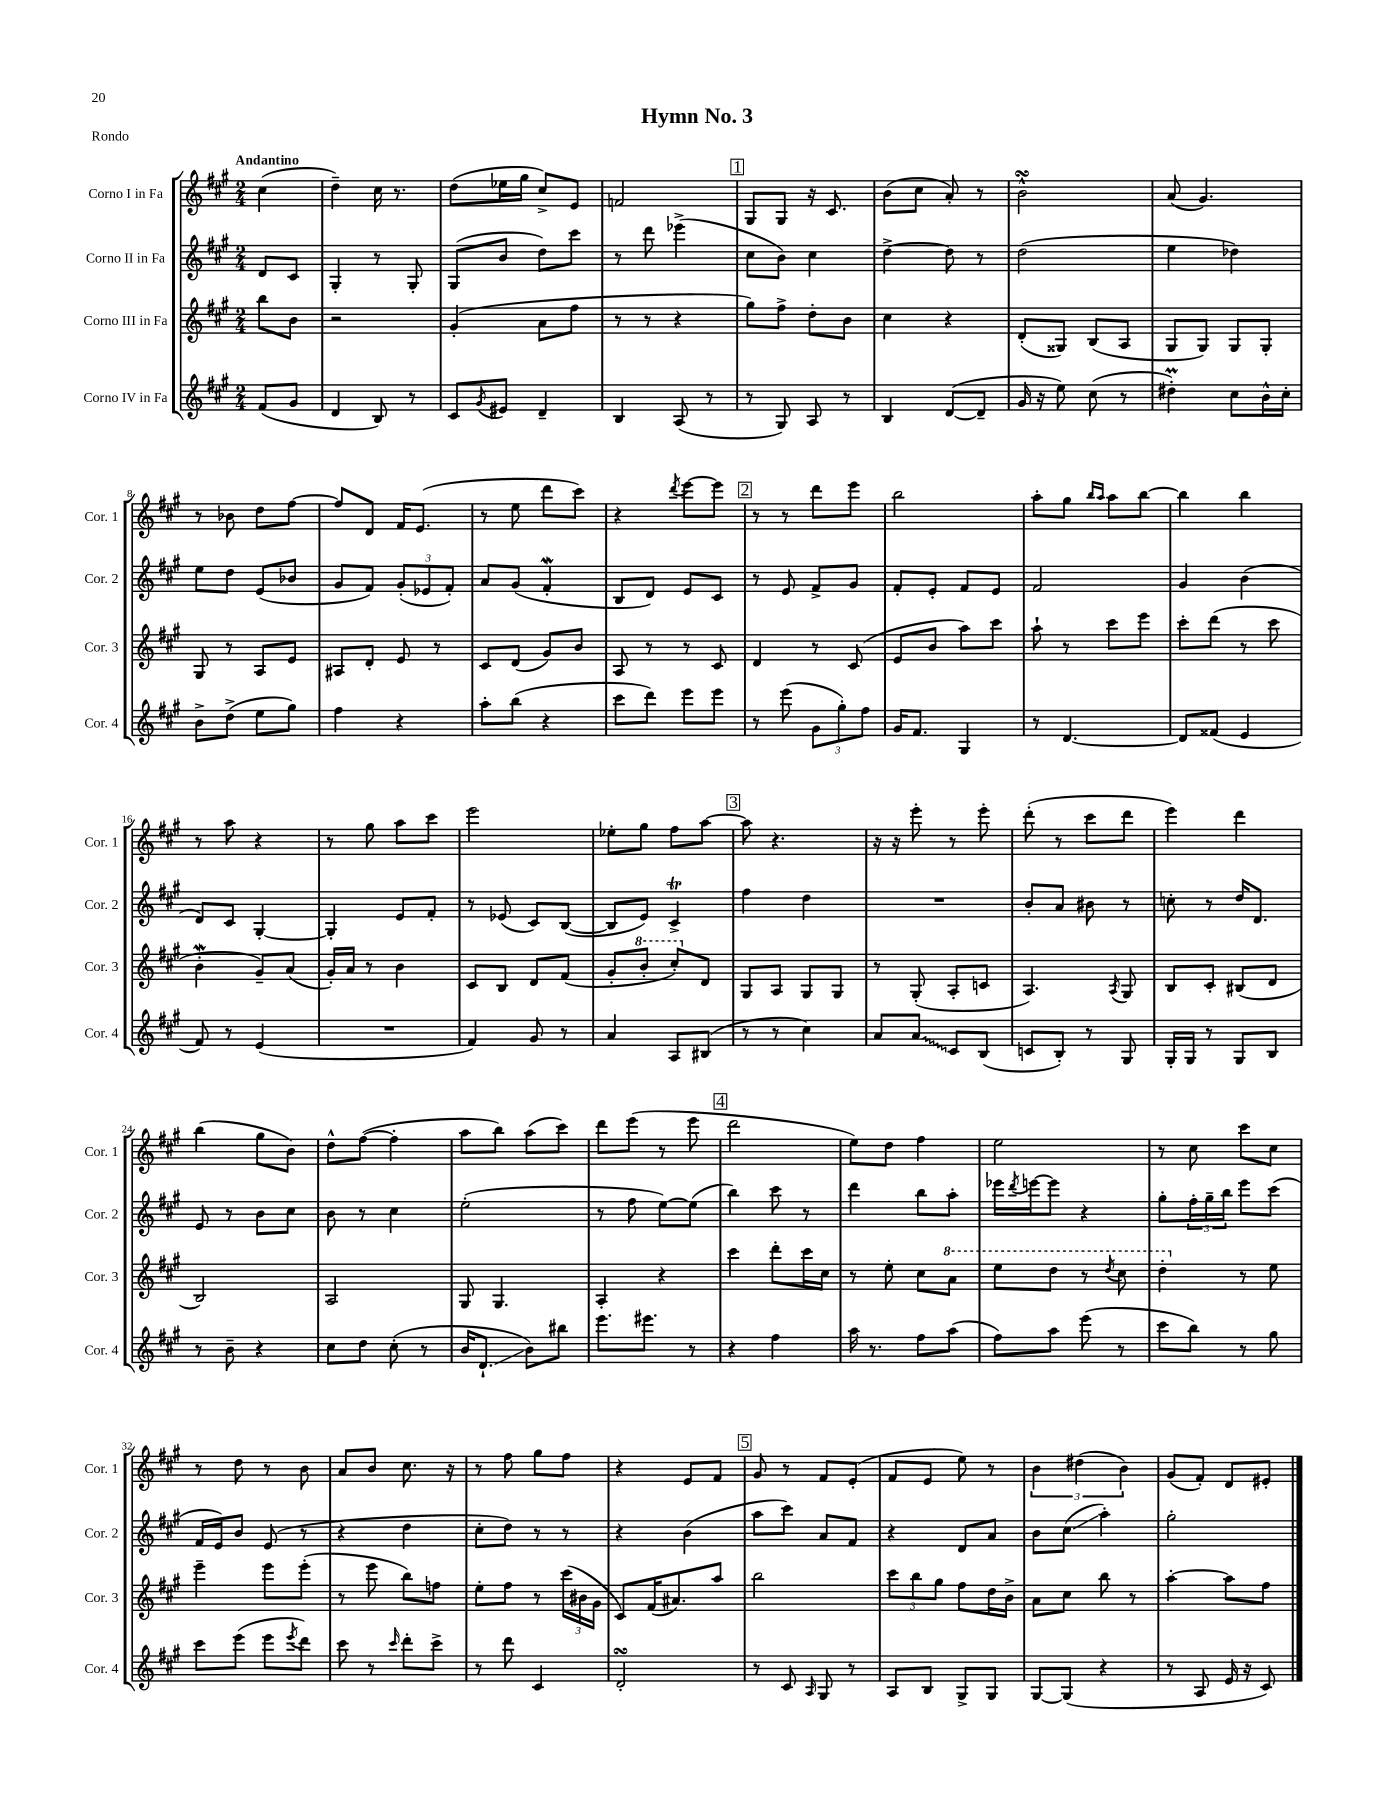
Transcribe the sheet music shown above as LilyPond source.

\header { title = "Hymn No. 3" piece = "Rondo" }
<<
\new StaffGroup <<
\new Staff = "s0" \with { instrumentName = "Corno I in Fa" shortInstrumentName = "Cor. 1" } {
    \clef treble \key a \major \numericTimeSignature \time 2/4 \partial 4 \tempo "Andantino"
    cis''4( |
    d''4--) cis''16 r8. |
    d''8( ees''16 gis''16 cis''8->) e'8 |
    f'2 |
    \mark \markup { \box "1" } gis8 gis8 r16 cis'8. |
    b'8( cis''8 a'8-.) r8 |
    b'2-^\turn |
    a'8( gis'4.) |
    r8 bes'8 d''8 fis''8~ |
    fis''8 d'8 fis'16 e'8.( |
    r8 e''8 d'''8 cis'''8) |
    r4 \acciaccatura { d'''8 } e'''8~ e'''8 |
    \mark \markup { \box "2" } r8 r8 d'''8 e'''8 |
    b''2 |
    a''8-. gis''8 \grace { b''16 a''16 } a''8 b''8~ |
    b''4 b''4 |
    r8 a''8 r4 |
    r8 gis''8 a''8 cis'''8 |
    e'''2 |
    ees''8-. gis''8 fis''8 a''8~ |
    \mark \markup { \box "3" } a''8 r4. |
    r16 r16 e'''8-. r8 e'''8-. |
    d'''8-.( r8 cis'''8 d'''8 |
    e'''4) d'''4 |
    b''4( gis''8 b'8) |
    d''8-^ fis''8~( fis''4-. |
    a''8 b''8) a''8( cis'''8) |
    d'''8 e'''8( r8 e'''8 |
    \mark \markup { \box "4" } d'''2 |
    e''8) d''8 fis''4 |
    e''2 |
    r8 cis''8 cis'''8 cis''8 |
    r8 d''8 r8 b'8 |
    a'8 b'8 cis''8. r16 |
    r8 fis''8 gis''8 fis''8 |
    r4 e'8 fis'8 |
    \mark \markup { \box "5" } gis'8 r8 fis'8 e'8-.( |
    fis'8 e'8 e''8) r8 |
    \tuplet 3/2 { b'4 dis''4( b'4) } |
    gis'8( fis'8-.) d'8 eis'8-. \bar "|." |
}
\new Staff = "s1" \with { instrumentName = "Corno II in Fa" shortInstrumentName = "Cor. 2" } {
    \clef treble \key a \major \numericTimeSignature \time 2/4 \partial 4
    d'8 cis'8 |
    gis4-. r8 gis8-. |
    gis8( b'8 d''8) cis'''8 |
    r8 d'''8 ees'''4->( |
    \mark \markup { \box "1" } cis''8 b'8) cis''4 |
    d''4~-> d''8 r8 |
    d''2( |
    e''4 des''4) |
    e''8 d''8 e'8( bes'8 |
    gis'8 fis'8) \tuplet 3/2 { gis'8-.( ees'8 fis'8-.) } |
    a'8 gis'8( fis'4-.\mordent |
    b8 d'8) e'8 cis'8 |
    \mark \markup { \box "2" } r8 e'8 fis'8-> gis'8 |
    fis'8-. e'8-. fis'8 e'8 |
    fis'2 |
    gis'4 b'4( |
    d'8) cis'8 gis4~-. |
    gis4-. e'8 fis'8-. |
    r8 ees'8( cis'8) b8~( |
    b8 e'8) cis'4->\trill |
    \mark \markup { \box "3" } fis''4 d''4 |
    R2 |
    b'8-. a'8 bis'8 r8 |
    c''8-. r8 d''16 d'8. |
    e'8 r8 b'8 cis''8 |
    b'8 r8 cis''4 |
    e''2-.( |
    r8 fis''8 e''8~) e''8( |
    \mark \markup { \box "4" } b''4) cis'''8 r8 |
    d'''4 b''8 a''8-. |
    ees'''16 \acciaccatura { d'''8 } e'''16~ e'''8 r4 |
    gis''8-. \tuplet 3/2 { fis''16-. gis''16-- b''16 } e'''8 cis'''8( |
    fis'16 e'16) b'8 e'8( r8 |
    r4 d''4 |
    cis''8-. d''8) r8 r8 |
    r4 b'4( |
    \mark \markup { \box "5" } a''8 cis'''8) a'8 fis'8 |
    r4 d'8 a'8 |
    b'8 cis''8\glissando( a''4-.) |
    gis''2-. \bar "|." |
}
\new Staff = "s2" \with { instrumentName = "Corno III in Fa" shortInstrumentName = "Cor. 3" } {
    \clef treble \key a \major \numericTimeSignature \time 2/4 \partial 4
    b''8 b'8 |
    r2 |
    gis'4-.( a'8 fis''8 |
    r8 r8 r4 |
    \mark \markup { \box "1" } gis''8) fis''8-> d''8-. b'8 |
    cis''4 r4 |
    d'8-.( gisis8) b8( a8 |
    gis8 gis8) gis8 gis8-. |
    gis8 r8 a8 e'8 |
    ais8 d'8-. e'8 r8 |
    cis'8 d'8( gis'8) b'8 |
    a8 r8 r8 cis'8 |
    \mark \markup { \box "2" } d'4 r8 cis'8( |
    e'8 b'8 a''8) cis'''8 |
    a''8-! r8 cis'''8 e'''8 |
    cis'''8-. d'''8( r8 cis'''8 |
    b'4-.\mordent gis'8--) a'8( |
    gis'16-.) a'16 r8 b'4 |
    cis'8 b8 d'8 fis'8( |
    gis'8-. \ottava #1 b''8-. cis'''8-.) \ottava #0 d'8 |
    \mark \markup { \box "3" } gis8 a8 gis8 gis8 |
    r8 gis8-.( a8-. c'8 |
    a4.) \acciaccatura { a8 } gis8 |
    b8 cis'8-. bis8( d'8 |
    b2) |
    a2 |
    gis8 gis4. |
    a4-. r4 |
    \mark \markup { \box "4" } cis'''4 d'''8-. cis'''16 cis''16 |
    r8 e''8-. cis''8 \ottava #1 a''8 |
    e'''8 d'''8 r8 \acciaccatura { d'''8 } cis'''8 |
    d'''4-. \ottava #0 r8 e''8 |
    e'''4-- e'''8 e'''8-.( |
    r8 e'''8 b''8) f''8 |
    e''8-. fis''8 r8 \tuplet 3/2 { cis'''16( bis'16 gis'16 } |
    cis'8) fis'16( ais'8.) a''8 |
    \mark \markup { \box "5" } b''2 |
    \tuplet 3/2 { cis'''8 b''8 gis''8 } fis''8 d''16 b'16-> |
    a'8 cis''8 b''8 r8 |
    a''4~-. a''8 fis''8 \bar "|." |
}
\new Staff = "s3" \with { instrumentName = "Corno IV in Fa" shortInstrumentName = "Cor. 4" } {
    \clef treble \key a \major \numericTimeSignature \time 2/4 \partial 4
    fis'8( gis'8 |
    d'4 b8) r8 |
    cis'8 \acciaccatura { gis'8 } eis'8 d'4-- |
    b4 a8( r8 |
    \mark \markup { \box "1" } r8 gis8) a8 r8 |
    b4 d'8~( d'8-- |
    gis'16 r16 e''8) cis''8( r8 |
    dis''4-.\prall) cis''8 b'16-^ cis''16-. |
    b'8-> d''8->( e''8 gis''8) |
    fis''4 r4 |
    a''8-. b''8( r4 |
    cis'''8 d'''8) e'''8 e'''8 |
    \mark \markup { \box "2" } r8 e'''8( \tuplet 3/2 { gis'8 gis''8-.) fis''8 } |
    gis'16 fis'8. gis4 |
    r8 d'4.~ |
    d'8 fisis'8( e'4 |
    fis'8) r8 e'4( |
    R2 |
    fis'4) gis'8 r8 |
    a'4 a8 bis8( |
    \mark \markup { \box "3" } r8 r8 cis''4) |
    a'8 \once \override Glissando.style = #'zigzag a'8\glissando cis'8 b8( |
    c'8 b8-.) r8 gis8 |
    gis16-. gis16 r8 gis8 b8 |
    r8 b'8-- r4 |
    cis''8 d''8 cis''8-.( r8 |
    b'16 d'8.-!\glissando b'8) bis''8 |
    e'''8. eis'''8. r8 |
    \mark \markup { \box "4" } r4 fis''4 |
    a''16 r8. fis''8 a''8( |
    fis''8) a''8 e'''8( r8 |
    cis'''8 b''8) r8 gis''8 |
    cis'''8 e'''8( e'''8 \acciaccatura { e'''8 } d'''8) |
    cis'''8 r8 \grace { cis'''16 } d'''8-. cis'''8-> |
    r8 d'''8 cis'4 |
    d'2-.\turn |
    \mark \markup { \box "5" } r8 cis'8 \grace { a16 } gis8 r8 |
    a8 b8 gis8-> gis8 |
    gis8~ gis8( r4 |
    r8 a8 e'16 r16 cis'8) \bar "|." |
}
>>
>>
